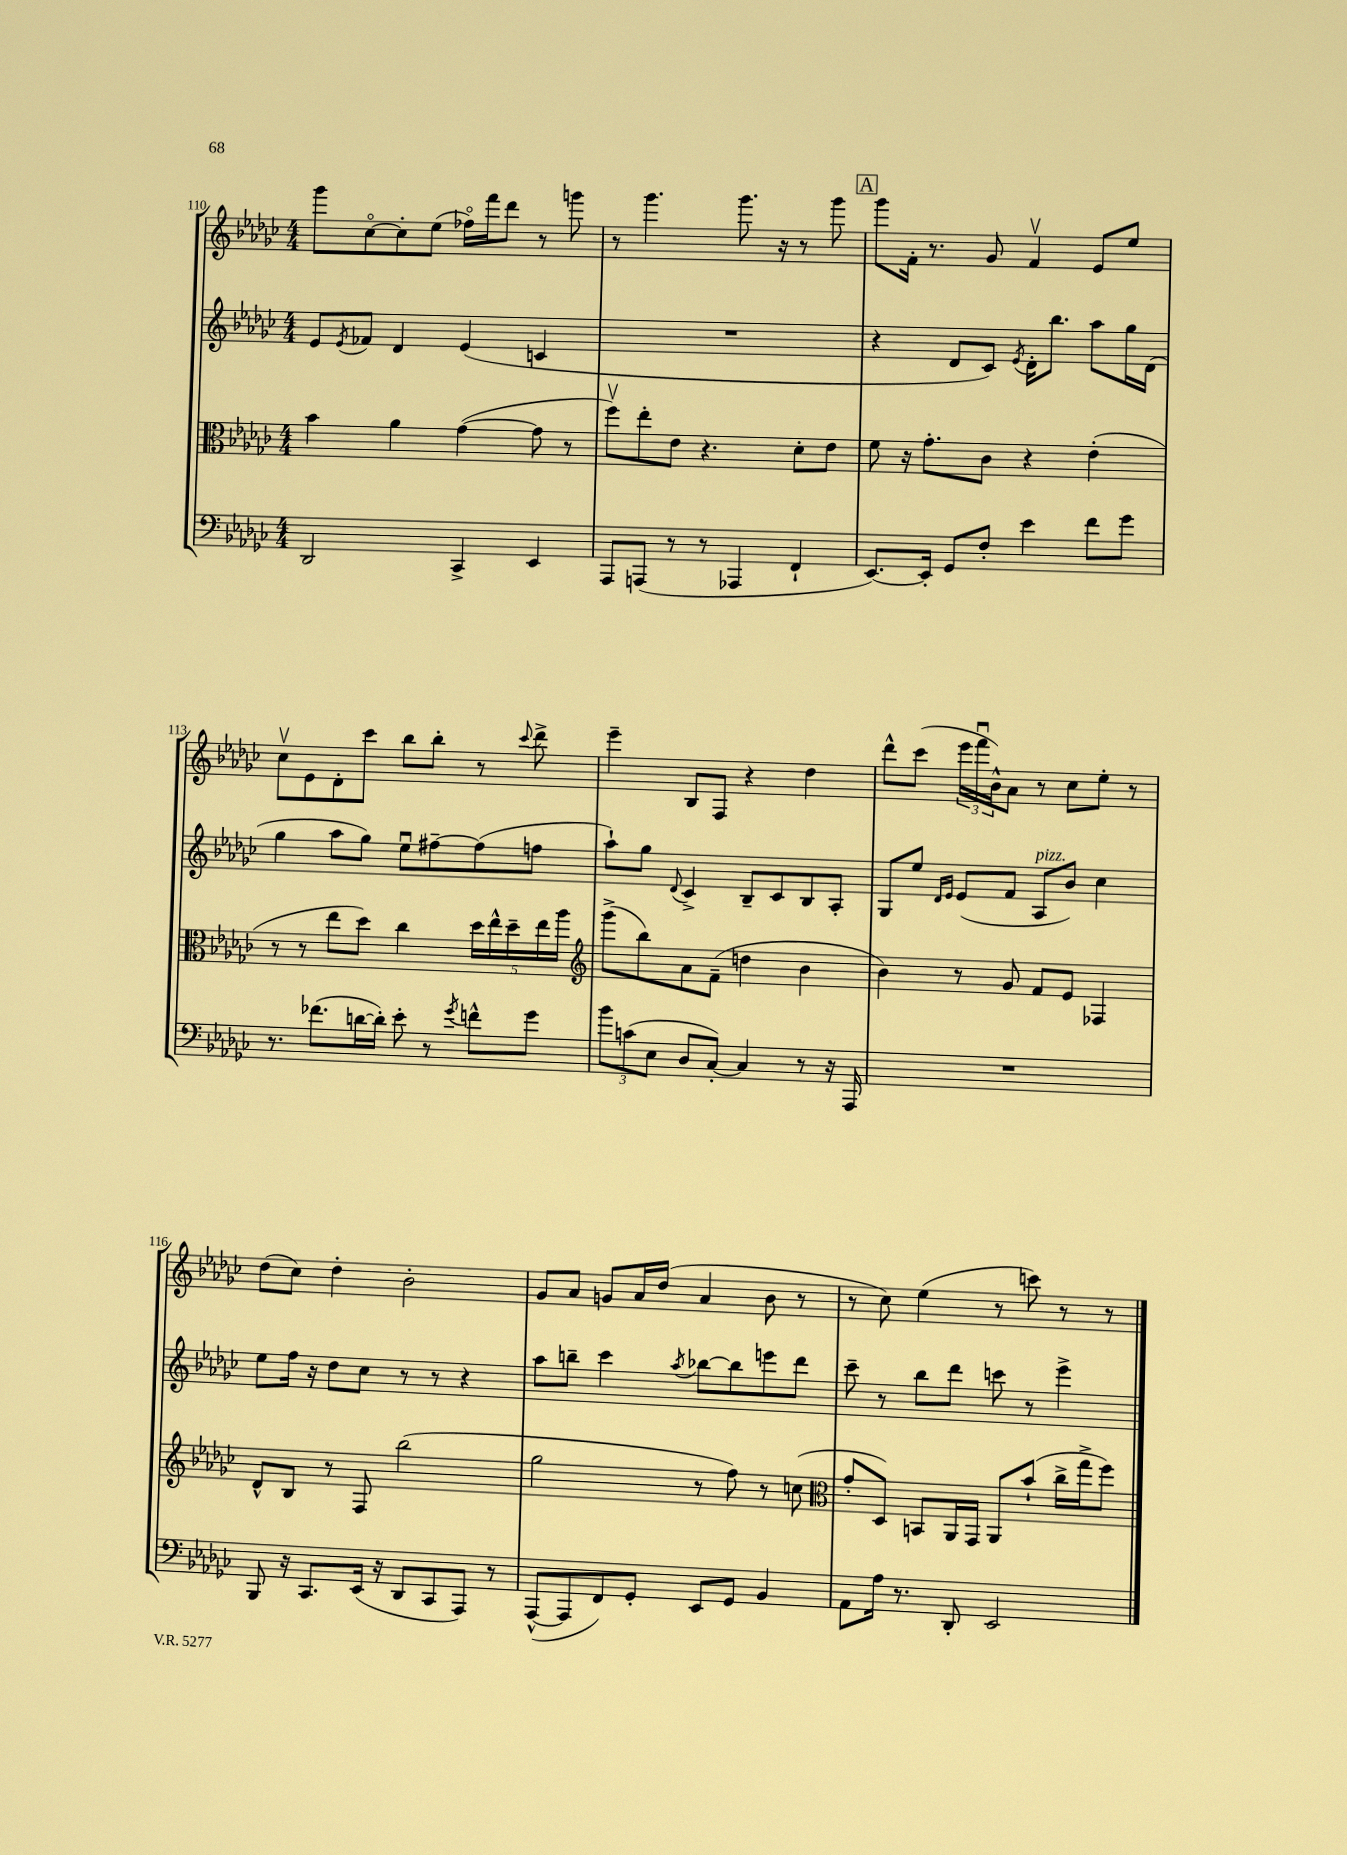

**kern	**kern	**kern	**kern
*staff4	*staff3	*staff2	*staff1
*clefF4	*clefC3	*clefG2	*clefG2
*k[b-e-a-d-g-c-]	*k[b-e-a-d-g-c-]	*k[b-e-a-d-g-c-]	*k[b-e-a-d-g-c-]
*M4/4	*M4/4	*M4/4	*M4/4
2DD-/	4b-\	8e-/L	8ggg-\L
.	.	8qe-/	.
.	.	8f-/J	[8cc-o\
.	4a-\	4d-/	8cc-'\]
.	.	.	(8ee-\J
4CC-^/	([4g-\	(4e-/	16ff-o\LL)
.	.	.	16fff\J
.	.	.	8ddd-\J
4EE-/	8g-\]	4c/	8r
.	8r	.	8ggg\
=	=	=	=
8AAA-/L	8ffv\L)	1r	8r
(8AAA/J	8ee-'\	.	4.ggg-\
8r	8e-\J	.	.
8r	4.r	.	.
4AAA-/	.	.	8.ggg-\
.	.	.	16r
4FF`/	8d-'\L	.	8r
.	8e-\J	.	8ggg-\
=	=	=	=
[8.EE-/L)	8f\	4r	8ggg-\L
.	16r	.	16f'\Jk
16EE-'/]Jk	8.g-'\L	.	8.r
8GG-/L	.	8d-/L	.
8F'/J	8c-\J	8c-/J)	8g-/
.	.	8qe-/	.
4e-\	4r	16d-'\LK	4fv/
.	.	8.bb-\J	.
8f\L	(4e-'\	8aa-\L	8e-/L
8g-\J	.	16gg-\L	8ee-/J
.	.	(16d-\JJ	.
=	=	=	=
8.r	8r	4gg-\	8cc-v\L
.	8r	.	8e-\
(8.f-\L	.	.	.
.	8ee-\L	8aa-\L	8d-'\
[16d\L	8dd-\J)	8gg-\J)	8ccc-\J
16d'\]JJ)	.	.	.
8e-'\	4cc-\	8ee-u\L	8bb-\L
8r	.	[8ff#~\	8bb-'\J
8qg-/	.	.	.
8f^^\L	20dd-\LL	(8ff#\]	8r
.	20ee-^^\	.	.
.	20dd-~\	.	.
.	.	.	8qqccc-/
8g-\J	.	8ff\J	8ddd-^\
.	20ee-\	.	.
.	20aa-\JJ	.	.
=	=	=	=
*	*clefG2	*	*
12b-\L	(8ggg-^\L	8aa-`\L)	4eee-~\
(12c\	.	.	.
.	8bb-\)	8gg-\J	.
12E-\J	.	.	.
.	.	8qqd-/	.
8D-/L	8a-\	4c-^/	8B-/L
[8C-'/J)	(8f~\J	.	8F/J
4C-/]	4dd\	8B-~/L	4r
.	.	8c-/	.
8r	4b-\	8B-/	4dd-\
16r	.	8A-'/J	.
16AAA-/	.	.	.
=	=	=	=
1r	4b-\)	8G-/L	8ddd-^^\L
.	.	8ee-/J	(8ccc-\J
.	.	16qqd-/LL	.
.	.	16qqe-/JJ	.
.	8r	(8e-/L	24eee-\LL
.	.	.	24fffu\
.	.	.	24b-^^\J)
.	8g-/	8f/J	8a-\J
.	8f/L	8A-/L	8r
.	8e-/J	8b-/J)	8cc-\L
.	4F-/	4cc-\	8ee-'\J
.	.	.	8r
=	=	=	=
8BBB-/	8d-^^/L	8ee-\L	(8dd-\L
16r	8B-/J	16ff\Jk	8cc-\J)
8.CC-/L	.	16r	.
.	8r	8dd-\L	4dd-'\
(16EE-/Jk	8F/	8cc-\J	.
16r	.	.	.
8DD-/L	(2bb-\	8r	2b-'\
8CC-/	.	8r	.
8AAA-/J)	.	4r	.
8r	.	.	.
=	=	=	=
([8AAA-^^/L	2gg-\	8aa-\L	8g-/L
8AAA-/]	.	8bb~\J	8a-/J
8FF/)	.	4ccc-\	8g/L
8GG-'/J	.	.	16a-/L
.	.	.	(16dd-/JJ
.	.	8qaa-/	.
8EE-/L	8r	[8bb-\L	4a-/
8GG-/J	8ff\)	8bb-\]	.
4BB-/	8r	8eee\	8b-\
.	(8cc\	8ddd-\J	8r
=	=	=	=
*	*clefC3	*	*
8AA-\L	8g-'/L	8ccc-~\	8r
16A-\Jk	8D-/J)	8r	8cc-\)
8.r	.	.	.
.	8BB/L	8bb-\L	(4ee-\
8DD-'/	16AA-/L	8ddd-\J	.
.	16GG-/JJ	.	.
2EE-/	8AA-/L	8ccc\	8r
.	(8b-`/J	8r	8ccc\)
.	16cc-^\LL	4eee-^\	8r
.	16gg-^\J	.	.
.	8ff\J)	.	8r
==	==	==	==
*-	*-	*-	*-
